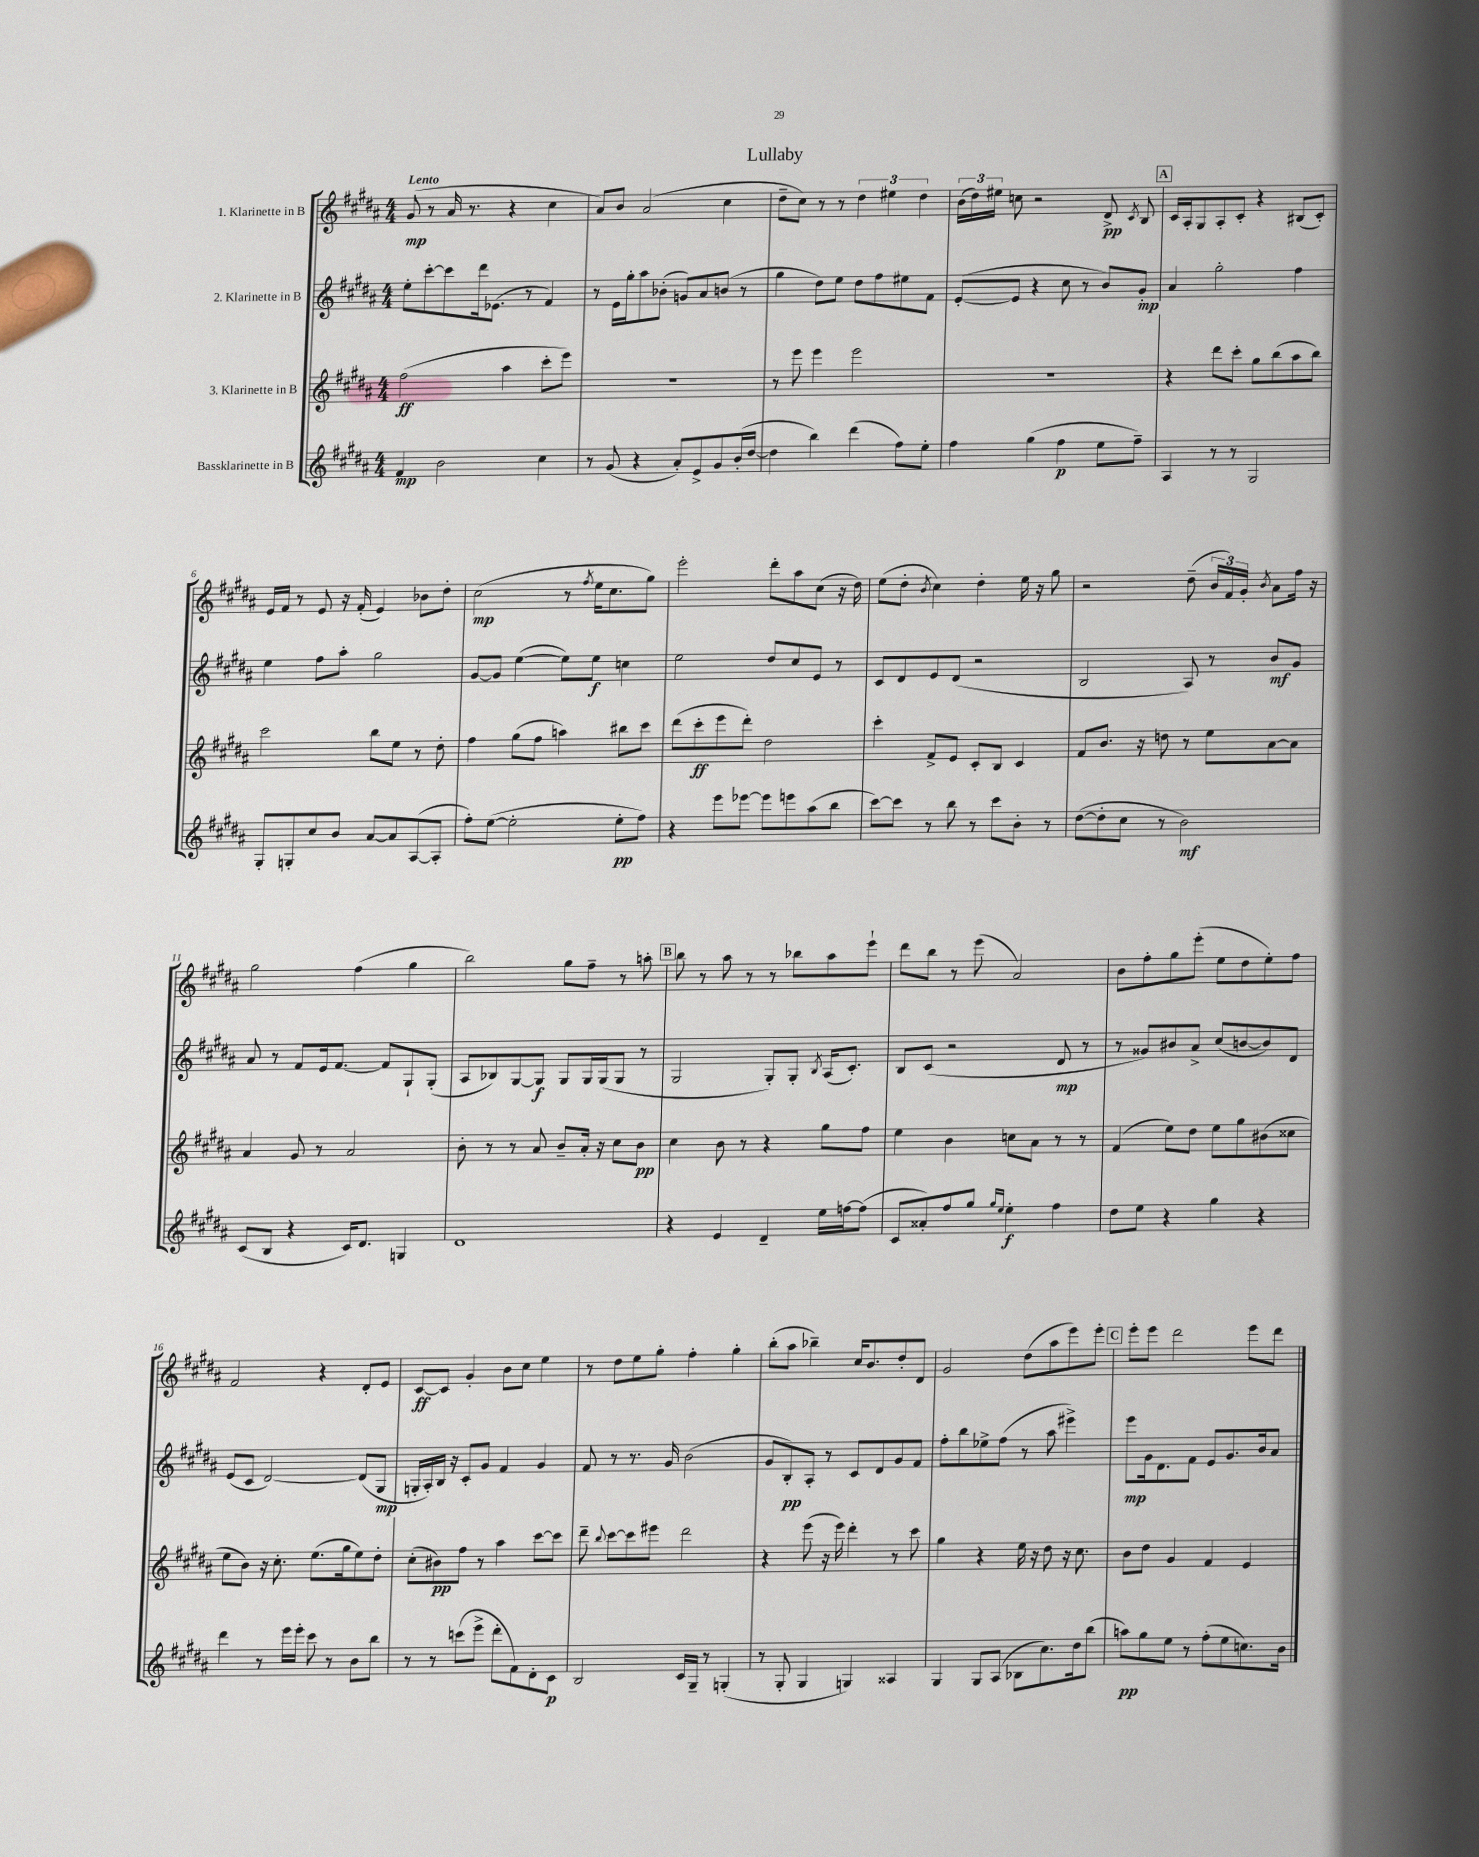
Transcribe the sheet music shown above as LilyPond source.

\header { title = "Lullaby" }
<<
\new StaffGroup <<
\new Staff = "s0" \with { instrumentName = "1. Klarinette in B" } {
    \clef treble \key b \major \numericTimeSignature \time 4/4 \tempo "Lento"
    \autoBeamOff gis'8\mp( r8 ais'16 r8. r4 cis''4 |
    ais'8[) b'8] ais'2( cis''4 |
    dis''8[-- cis''8]) r8 r8 \tuplet 3/2 { dis''4 eis''4 dis''4 } |
    \tuplet 3/2 { b'16[( dis''16) eis''16] } c''8 r2 dis'8->\pp \acciaccatura { cis'8 } b8 |
    \mark \markup { \box "A" } cis'16[ ais16-. gis8 ais8-. cis'8]-. r4 bis8[( cis'8]-.) |
    e'16[ fis'16] r8 e'8 r16 fis'16-.( e'4) bes'8[ dis''8]-. |
    cis''2\mp( r8 \acciaccatura { fis''8 } e''16[ cis''8. gis''8]) |
    e'''2-. dis'''8[-. ais''8 cis''8]( r16 dis''16) |
    e''8[( dis''8]-. \acciaccatura { b'8 } cis''4) dis''4-. e''16 r16 gis''8 |
    r2 dis''8--( \tuplet 3/2 { b'16[ fis'16) gis'16]-. } \acciaccatura { b'8 } ais'8[ fis''16] r16 |
    gis''2 fis''4( gis''4 |
    b''2) gis''8[ fis''8]-- r8 a''8-. |
    \mark \markup { \box "B" } b''8 r8 ais''8 r8 r8 bes''8[ ais''8 e'''8]-! |
    dis'''8[ b''8] r8 e'''8( ais'2) |
    b'8[ fis''8-. gis''8 e'''8]-.( e''8[ dis''8 e''8-.) fis''8] |
    fis'2 r4 dis'8[-. e'8] |
    cis'8[~\ff cis'8] gis'4-. b'8[ cis''8] e''4 |
    r8 dis''8[ e''8 gis''8]-. fis''4-. gis''4-. |
    b''8[-.( ais''8] bes''4--) cis''16[ b'8. dis''8-. dis'8] |
    gis'2 dis''8[( ais''8 e'''8) e'''8]-. |
    \mark \markup { \box "C" } e'''8[-. e'''8] dis'''2 e'''8[ dis'''8] \bar "|." |
}
\new Staff = "s1" \with { instrumentName = "2. Klarinette in B" } {
    \clef treble \key b \major \numericTimeSignature \time 4/4
    \autoBeamOff e''8[-. cis'''8~-. cis'''8 dis'''16 ees'8.]( r8 fis'4) |
    r8 e'16[ gis''16-. ais''8 bes'8]-.( g'8[) ais'8 b'8]( r8 |
    gis''4 dis''8[) e''8] dis''8[ fis''8 eis''8 fis'8] |
    e'8[~-.( e'8] r4 cis''8 r8 b'8[) gis'8]-.\mp |
    \mark \markup { \box "A" } ais'4 gis''2-. fis''4 |
    e''4 fis''8[ ais''8]-. gis''2 |
    gis'8[~ gis'8] e''4~( e''8[) e''8]\f c''4 |
    e''2 dis''8[ cis''8 e'8] r8 |
    cis'8[ dis'8 e'8 dis'8]( r2 |
    b2 ais8) r8 b'8[\mf gis'8] |
    ais'8 r8 fis'8[ e'16 fis'8.]~ fis'8[ gis8-! gis8]-.( |
    ais8[ bes8) gis8~ gis8]\f gis8[ gis16 gis16( gis8] r8 |
    \mark \markup { \box "B" } gis2 gis8[-.) gis8]-. \acciaccatura { b8 } ais16[( cis'8.]-.) |
    b8[ cis'8]( r2 dis'8\mp r8 |
    r8 gisis'8[) bis'8 ais'8]-> cis''8[( b'8~ b'8) dis'8] |
    e'8[( cis'8] dis'2~) dis'8[( gis8]\mp |
    g16[-. ais16-.) b16] r16 cis'8[-. gis'8] fis'4 gis'4 |
    fis'8 r8 r8. gis'16 b'2( |
    gis'8[ b8-.\pp) ais8]-. r8 cis'8[ dis'8 gis'8 fis'8] |
    fis''8[-. b''8 ees''8-> fis''8]( r8 ais''8 eis'''4->) |
    \mark \markup { \box "C" } e'''8[\mp gis'16 dis'8. fis'8] e'8[ gis'8. b'16 ais'8] \bar "|." |
}
\new Staff = "s2" \with { instrumentName = "3. Klarinette in B" } {
    \clef treble \key b \major \numericTimeSignature \time 4/4
    \autoBeamOff fis''2\ff( ais''4 cis'''8[-. e'''8]) |
    R1 |
    r8 e'''8 e'''4 e'''2 |
    r1 |
    \mark \markup { \box "A" } r4 dis'''8[ cis'''8]-. gis''8[ b''8( ais''8 b''8]) |
    cis'''2 b''8[ e''8] r8 dis''8-. |
    fis''4 gis''8[( fis''8] a''4) bis''8[ cis'''8] |
    dis'''8[( cis'''8-.\ff e'''8 dis'''8]-.) dis''2 |
    cis'''4-. fis'8[-> e'8] cis'8[-. b8] cis'4 |
    fis'8[ b'8.] r16 d''8 r8 e''8[ ais'8~ ais'8] |
    ais'4 gis'8 r8 ais'2 |
    b'8-. r8 r8 ais'8 b'8[-- ais'16]-. r16 cis''8[ b'8]\pp |
    \mark \markup { \box "B" } cis''4 b'8 r8 r4 gis''8[ fis''8] |
    e''4 b'4 c''8[ ais'8] r8 r8 |
    fis'4( e''8[) dis''8] e''8[ gis''8 bis'8( cisis''8] |
    e''8[ b'8]) r16 cis''8.-. e''8.[( gis''16 e''8) dis''8]-. |
    cis''8[-.( bis'8\pp) fis''8] r8 ais''4 cis'''8[~ cis'''8] |
    dis'''8-- \appoggiatura { b''8 } cis'''8[~ cis'''8 eis'''8] dis'''2 |
    r4 e'''8( r16 e'''16) dis'''4-. r8 cis'''8 |
    gis''4 r4 e''16 r16 dis''8 r16 cis''8. |
    \mark \markup { \box "C" } b'8[ dis''8] gis'4 fis'4 e'4 \bar "|." |
}
\new Staff = "s3" \with { instrumentName = "Bassklarinette in B" } {
    \clef treble \key b \major \numericTimeSignature \time 4/4
    \autoBeamOff fis'4\mp b'2 cis''4 |
    r8 gis'8( r4 ais'8[-.) e'8-> gis'8 b'16-.( dis''16]~ |
    dis''4 b''4) dis'''4( fis''8[) e''8]-. |
    fis''4 gis''4( fis''4\p e''8[ fis''8]--) |
    \mark \markup { \box "A" } ais4 r8 r8 gis2 |
    gis8[-. g8-. cis''8 b'8] ais'8[~ ais'8 ais8~( ais8]-. |
    fis''8[-.) e''8]~( e''2-. e''8[-.\pp fis''8]) |
    r4 e'''8[ ees'''8]~ ees'''8[ e'''8 ais''8( b''8] |
    cis'''8[~) cis'''8] r8 b''8 r8 cis'''8[ b'8]-. r8 |
    dis''8[~( dis''8-. cis''8] r8 b'2\mf) |
    cis'8[( b8] r4 cis'16[) dis'8.] g4 |
    dis'1 |
    \mark \markup { \box "B" } r4 e'4 dis'4-- e''16[ f''16~ f''8]( |
    cis'8[ aisis'8-.) fis''8 gis''8] \grace { gis''16[ e''16] } e''4-.\f fis''4 |
    dis''8[ e''8] r4 gis''4 r4 |
    dis'''4 r8 e'''16[ e'''16]-. cis'''8 r8 b'8[ b''8] |
    r8 r8 c'''8[( e'''8]-> dis'''8[-. fis'8) dis'8-. cis'8]\p |
    b2 cis'16[ gis16]-- r8 g4-.( |
    r8 gis8-. gis4 g4) aisis4 |
    gis4 gis8[ ais8]( bes8[ cis''8.) dis''16 b''8]( |
    \mark \markup { \box "C" } a''8[\pp) gis''8 e''8] r8 fis''8[-.( e''8 c''8.) b'16] \bar "|." |
}
>>
>>
